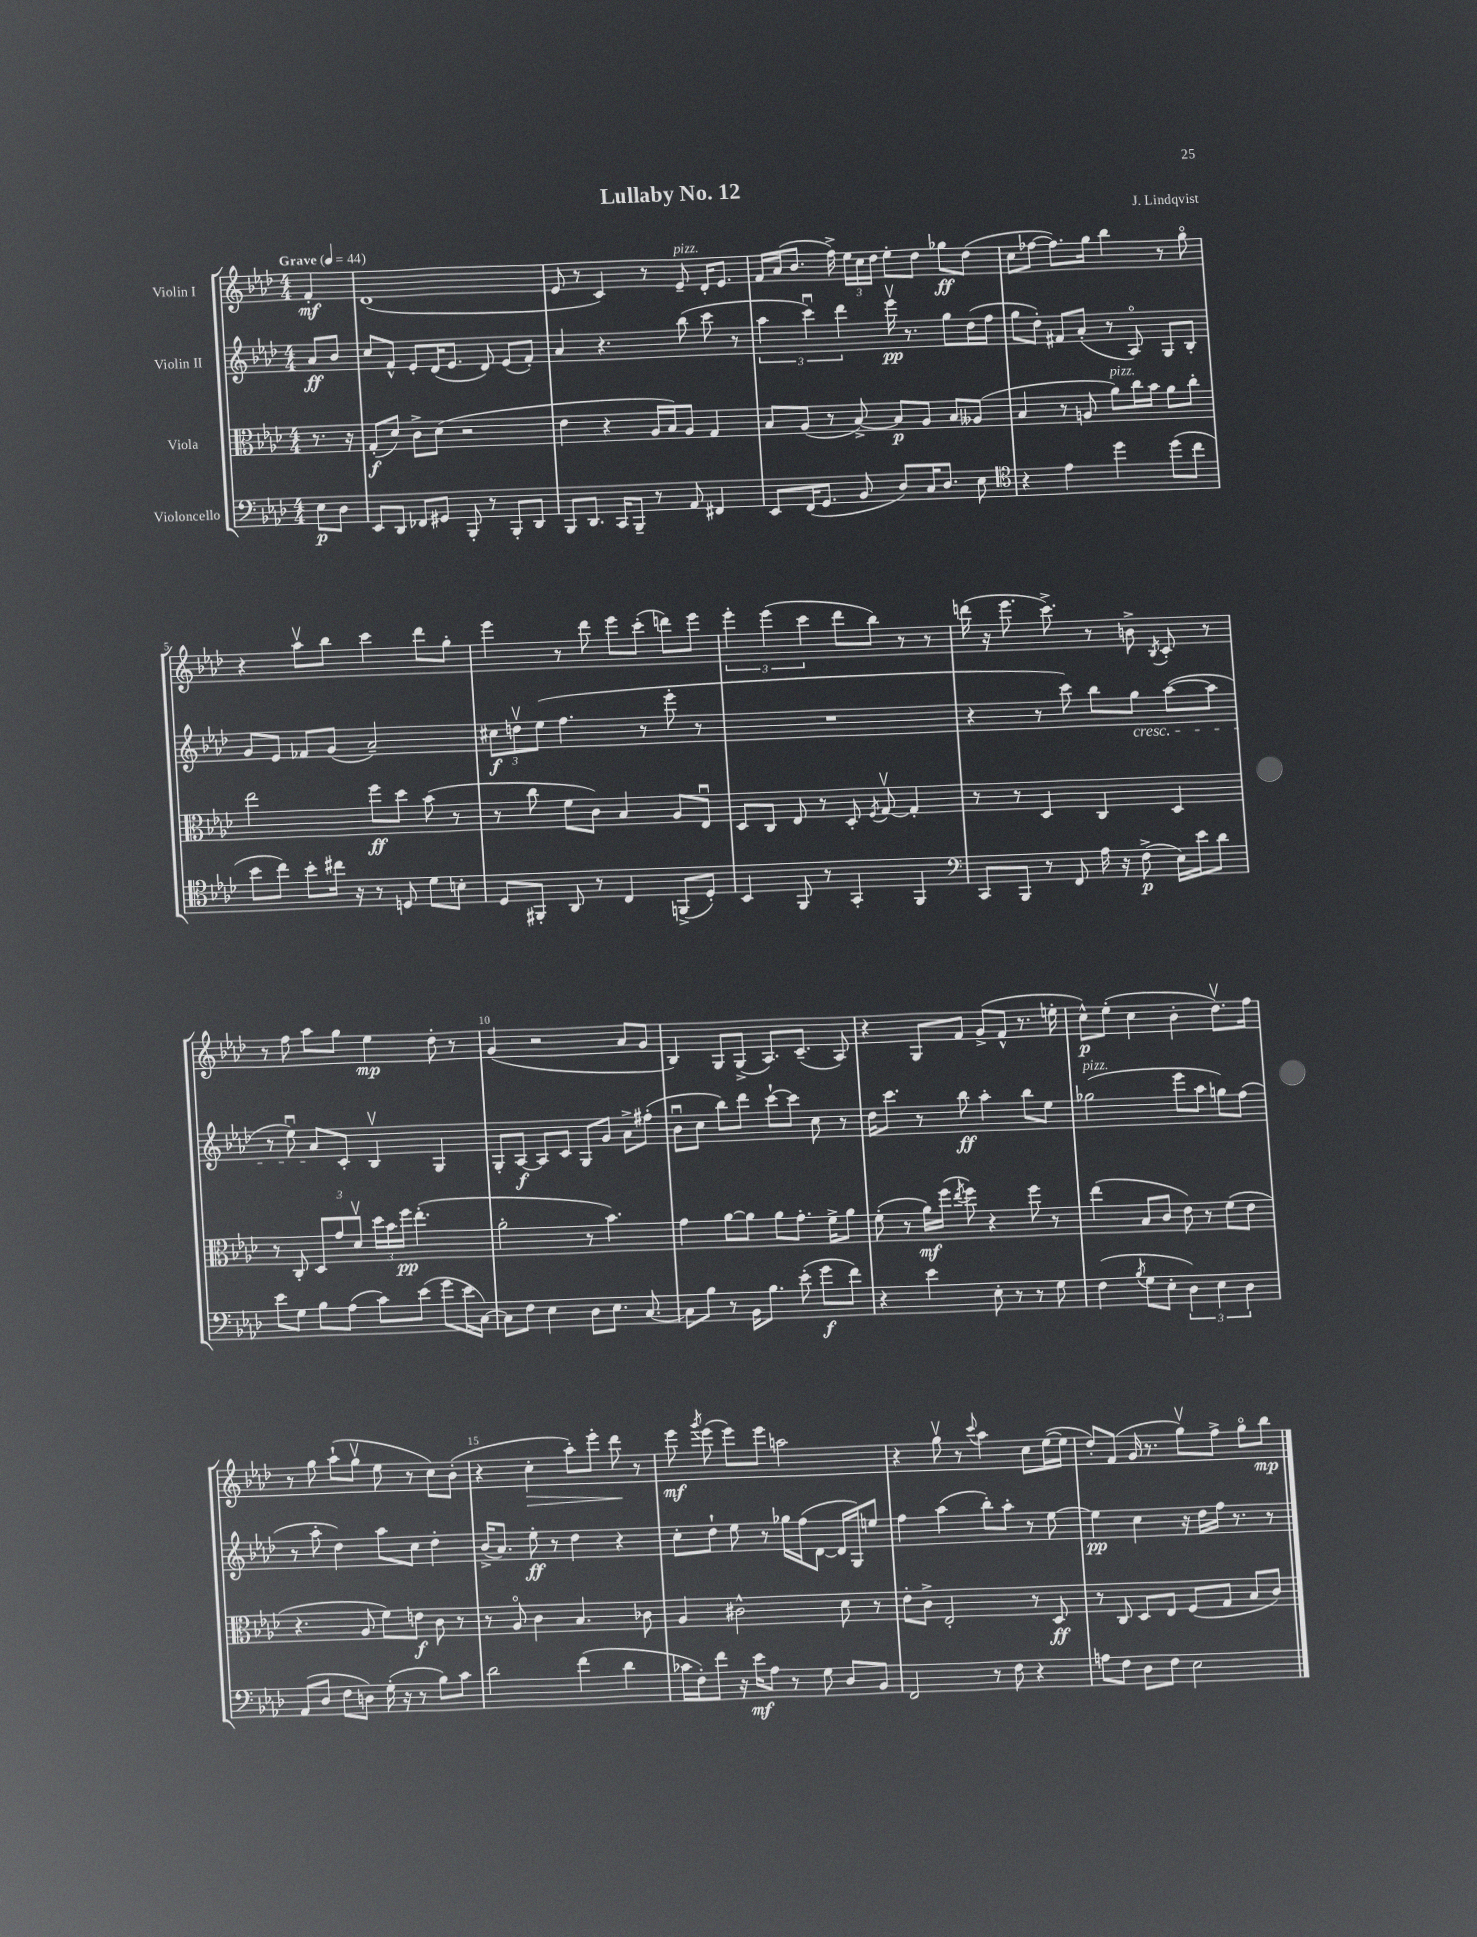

**kern	**kern	**kern	**kern
*staff4	*staff3	*staff2	*staff1
*clefF4	*clefC3	*clefG2	*clefG2
*k[b-e-a-d-]	*k[b-e-a-d-]	*k[b-e-a-d-]	*k[b-e-a-d-]
*M4/4	*M4/4	*M4/4	*M4/4
*MM44	*MM44	*MM44	*MM44
8E-	8.r	8a-	4f'
8D-	.	8b-	.
.	16r	.	.
=	=	=	=
8EE-	(8G'	8cc	(1d-
8DD-	8d-)	8f^^	.
8FF-	8c^	8e-'	.
8GG#	(8d-	(16d-	.
.	.	8.e-	.
8BBB-'	2r	.	.
8r	.	8d-)	.
8BBB-'	.	(8e-	.
8DD-	.	8f')	.
=	=	=	=
8BBB-	4e-	4a-	8e-
8.DD-	.	.	8r
.	4r	4.r	4c)
16CC	.	.	.
8BBB-~	.	.	.
8r	16A-	.	8r
.	16B-)	.	.
8AA-	8A-	(8bb-	8e-~
4FF#	4G	8ccc	16d-'
.	.	.	8.e-
.	.	8r	.
=	=	=	=
8EE-	8B-	6aa-	16f
.	.	.	(16a-
(16FF	(8A-	.	8.b-
.	.	6cccu)	.
8.GG	.	.	.
.	8r	.	.
.	.	.	16ff^)
.	.	6ddd-	.
8BB-	[8B-^)	.	24ee-
.	.	.	24cc
.	.	.	24dd-
8D-)	8B-]	16eee-v	8ee-'
.	.	8.r	.
16C	8A-	.	8dd-
8.D-	.	.	.
.	8B-	8gg	8gg-
8E-	(8A--	(16dd-	(8dd-
.	.	16ff	.
=	=	=	=
*clefC4	*	*	*
4r	4B-	8gg	8cc
.	.	8dd-')	[8ff-
4e-	8r	8f#	8.ff-])
.	8A	(8a-'	.
.	.	.	16gg
4dd-	8a-)	8r	4bb-
.	16cc	8A-o)	.
.	16b-	.	.
(8dd-	8a-	8G	8r
8cc	8cc'	8B-'	8ggo
=	=	=	=
8b-	2ee-	8g	4r
8cc)	.	8e-	.
8b-'	.	8f-	8aa-v
16cc#	.	(8g	8bb-
16r	.	.	.
8r	8ff	2a-~)	4ccc
8D	8dd-	.	.
8d-	(8b-	.	8ddd-
8B'	8r	.	8gg'
=	=	=	=
8D-	8r	12cc#	4eee-
.	.	12ddv	.
8FF#'	8cc	.	.
.	.	(12ee-	.
8AA-	8f	4.ff	8r
8r	8c)	.	8ddd-
4C	4B-	.	8eee-
.	.	8r	(8ccc'
(8FF^	8A-	8eee-'	8ddd)
8D-')	8E-u	8r	8eee-
=	=	=	=
4BB-	8D-	1r	6eee-'
.	8C	.	.
.	.	.	(6eee-
8FF	8E-	.	.
.	.	.	6ccc
8r	8r	.	.
4GG'	8D-'	.	8ddd-
.	8qF	.	.
.	[8Gv	.	8bb-)
4FF	4G']	.	8r
.	.	.	8r
=	=	=	=
*clefF4	*	*	*
8CC	8r	4r	(16ddd
.	.	.	16r
8BBB-	8r	.	8.eee-
8r	4D-	8r	.
.	.	.	8.ccc^)
8FF	.	8ccc)	.
16A-	4C	8bb-	8r
16r	.	.	.
(8F^	.	8gg	8b^
.	.	.	8qB-
16E-)	4D-	([8aa-	8c'
16e-	.	.	.
8d-	.	8aa-]	8r
=	=	=	=
8e-	8r	8r	8r
8G	8C'	8ee-u)	8ff
8B-	12D-	8a-	8aa-
.	12g	.	.
(8A-	.	8c'	8gg
.	12d-v	.	.
8c)	24dd-	4B-v	4ee-
.	24b-	.	.
.	24ff	.	.
(8e-	(4.ee-'	.	.
8g	.	4G	8dd-'
16e-	.	.	8r
[16C)	.	.	.
=	=	=	=
8C]	2a-'	8G'	(4g
8F	.	[8A-	.
4E-	.	8A-]	2r
.	.	8c	.
8D-	8r	8G	.
8.E-	4.b-)	8g	.
.	.	8a-^	8a-
[8.C	.	.	.
.	.	(8ff#'	8g
=	=	=	=
8C]	4g	8b-u	4B-)
8B-	.	8cc	.
8r	[8a-	8bb-)	8G
16BB-	8a-]	8ddd-	(8G^
8.B-	.	.	.
.	8a-	[8ccc`	8.A-)
(8e-'	8.g'	8ccc]	.
.	.	.	(8.c~
8g	.	8cc	.
.	16f^	.	.
8f)	8a-	8r	8A-)
=	=	=	=
4r	(8f'	16dd-	4r
.	.	8.ccc	.
.	8r	.	.
4e-	16a-)	8r	8G
.	(16ff	.	.
.	8qee-	.	.
.	8ff)	8bb-	8f
8E-'	4r	4aa-'	(8g^
8r	.	.	8f^^
8r	8ff	8bb-	8.r
8G	8r	8ee-	.
.	.	.	16ee'
=	=	=	=
(4F	(4ee-	(2gg-	8cc^^)
.	.	.	(8ee-'
8qB-	.	.	.
8G	8B-	.	4cc
8E-'	8c	.	.
6D-)	8e-)	8eee-	4b-'
.	8r	8aa-	.
6E-	.	.	.
.	(8f	8gg)	8.dd-v)
6D-	.	.	.
.	8e-	(8ff	.
.	.	.	16ff
=	=	=	=
(8AA-	4.r	8r	8r
8D-	.	8aa-'	8gg
8F	.	4dd-)	(8aa-`
8D)	8A-	.	8ggv
(16G'	8f)	8aa-	8ee-
16r	.	.	.
8r	8e	8cc	8r
8B-)	8c	4dd-'	8cc)
8c	8r	.	(8b-'
=	=	=	=
2d-	8r	(16b-^	4r
.	.	8.a-)	.
.	8A-o	.	.
.	4c	8ee-'	4cc'
.	.	8r	.
(4f	4.B-	4dd-	8aa-')
.	.	.	8eee-'
4d-	.	4r	8ddd-
.	8c-	.	8r
=	=	=	=
16c-	4A-	8cc'	8eee-
16F')	.	.	.
.	.	.	8qggg
8f	.	8dd-`	(8eee-
16r	2c#^^	8ee-	8eee-)
16e-	.	.	.
8A-	.	8r	8eee-
8r	.	16gg-	2aa
.	.	(16ff	.
8G	.	[8d-	.
8D-	8d-	16d-]	.
.	.	16G)	.
8BB-	8r	8ee	.
=	=	=	=
2FF	8e-'	4ff	4r
.	8c^	.	.
.	2E-'	(4aa-	8ggv
.	.	.	8r
.	.	.	8qqccc
8r	.	8bb-')	4aa-
8F	.	8aa-'	.
4r	8r	8r	8cc
.	8D-	[8ee-	([16ee-
.	.	.	16ee-]
=	=	=	=
8A	8r	4ee-]	8dd-')
8F	8C	.	(8f
8D-	8D-	4cc	16g
.	.	.	8.r
8F	8E-	.	.
2E-	(8F	16r	8ggv)
.	.	16dd-	.
.	8G	16ff	8ff^
.	.	8.r	.
.	8B-	.	8ggo
.	8c)	8r	8bb-
==	==	==	==
*-	*-	*-	*-
